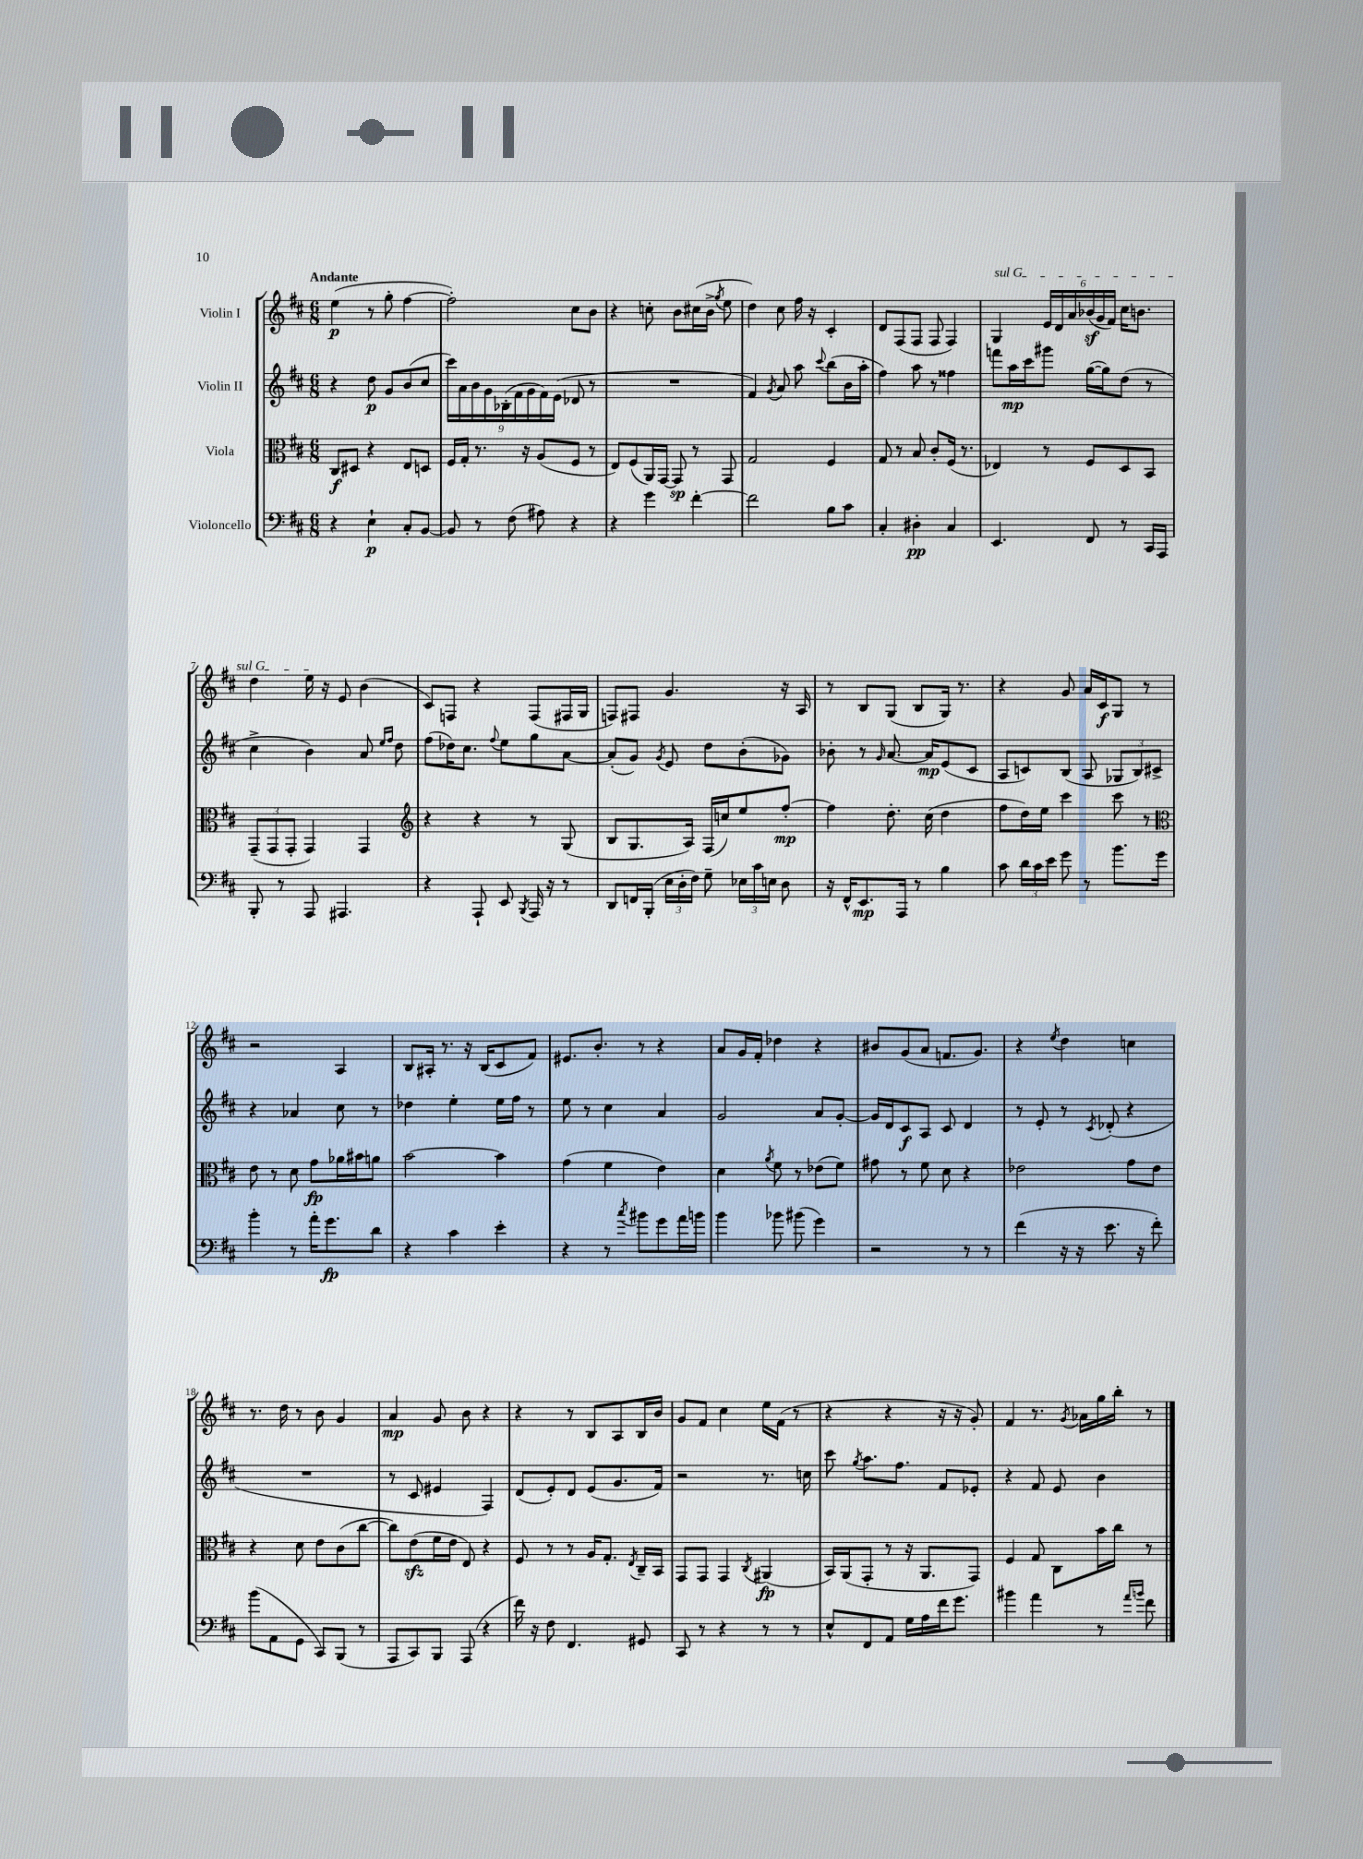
<<
\new StaffGroup <<
\new Staff = "s0" \with { instrumentName = "Violin I" } {
    \clef treble \key d \major \numericTimeSignature \time 6/8 \tempo "Andante"
    \autoBeamOff e''4\p( r8 g''8-. fis''4~ |
    fis''2-.) cis''8[ b'8] |
    r4 c''8-. b'8[ cis''16( b'16]-> \acciaccatura { g''8 } e''8 |
    d''4) cis''8 fis''16 r16 cis'4-. |
    d'8[ fis8( fis8] fis8 fis4) |
    \once \override TextSpanner.bound-details.left.text = \markup { \italic "sul G" } g4\startTextSpan \tuplet 6/4 { e'16[ d'16 a'16 bes'16\sf( g'16 fis'16]) } cis''16[ b'8.] |
    d''4 e''16\stopTextSpan r16 e'8 b'4( |
    cis'8[) f8] r4 f8[( fis16 g16] |
    f8[) fis8] g'4. r16 a16 |
    r8 b8[ g8]( b8[ g16]) r8. |
    r4 g'8 a'16[ cis'16\f g8] r8 |
    r2 a4 |
    b8[ ais16]-. r8. r16 b16[( cis'8 fis'8]) |
    eis'8.[ b'8.]-. r8 r4 |
    a'8[ g'16 fis'16]-. des''4 r4 |
    bis'8[ g'8( a'8] f'8.[ g'8.]) |
    r4 \acciaccatura { e''8 } d''4 c''4 |
    r8. d''16 r8 b'8 g'4 |
    a'4\mp g'8 b'8 r4 |
    r4 r8 b8[ a8 b16 b'16] |
    g'8[ fis'8] cis''4 e''16[ fis'16]( r8 |
    r4 r4 r16 r16 g'8-.) |
    fis'4 r8. \acciaccatura { g'8 } aes'16[ g''16 b''16]-. r8 \bar "|." |
}
\new Staff = "s1" \with { instrumentName = "Violin II" } {
    \clef treble \key d \major \numericTimeSignature \time 6/8
    \autoBeamOff r4 d''8\p g'8[ b'8( cis''8] |
    \tuplet 9/8 { cis'''16[) a'16 b'16 g'16 bes16-.( fis'16 g'16 fis'16) e'16]( } des'8 r8 |
    R2. |
    fis'4) \acciaccatura { g'8 } a'8 a''8 \appoggiatura { cis'''8 } b''8[( b'16 a''16]-. |
    fis''4) a''8 r8 fisis''4 |
    f'''8[ a''16\mp cis'''16 gis'''8] g''16[~( g''16) d''8]( r8 |
    cis''4-> b'4) a'8 \grace { e''16[ fis''16] } d''8 |
    fis''8[( des''16) cis''8.] \appoggiatura { fis''8 } e''8[ g''8 a'8]~ |
    a'8[-.( g'8]) \acciaccatura { g'8 } e'8 d''8[ b'8-.( ges'8]) |
    bes'8-. r8 \grace { g'16 } a'8.~ a'16[\mp e'8( cis'8] |
    a8[ c'8) b8]( a8 \tuplet 3/2 { ges8[ b8) cis'8]-> } |
    r4 aes'4 cis''8 r8 |
    des''4 e''4-. e''16[ fis''16] r8 |
    e''8 r8 cis''4 a'4 |
    g'2 a'8[ g'8]~-. |
    g'16[ d'16 cis'8\f a8] cis'8 d'4 |
    r8 e'8-. r8 \acciaccatura { cis'8 } des'8-.( r4 |
    R2. |
    r8 cis'8 eis'4 fis4) |
    d'8[( e'8-.) d'8] e'8[( g'8. fis'16]) |
    r2 r8. c''16 |
    cis'''8 \acciaccatura { g''8 } a''8.[ fis''8.] fis'8[ ees'8]-. |
    r4 fis'8 e'8 b'4 \bar "|." |
}
\new Staff = "s2" \with { instrumentName = "Viola" } {
    \clef alto \key d \major \numericTimeSignature \time 6/8
    \autoBeamOff cis8[\f dis8] r4 e8[ d8] |
    fis16[ g16]-. r8. r16 a8[( fis8] r8 |
    e8[) fis8( a,16) g,16]~ g,8\sp r8 g,8 |
    g2 fis4 |
    g8 r8 b8 cis'8[-. fis16]( r8. |
    ees4) r8 fis8[ d8 b,8] |
    \tuplet 3/2 { g,8[--( g,8 g,8]-. } g,4) g,4 |
    \clef treble r4 r4 r8 g8( |
    b8[ g8. a16]) fis16[( c''16) e''8 fis''8]~-.\mp |
    fis''4 d''8.-. cis''16( d''4 |
    fis''8[ d''16) e''16] cis'''4 cis'''8 r8 |
    \clef alto e'8 r8 d'8 g'8[\fp aes'16 bis'16 a'8] |
    b'2~ b'4 |
    g'4( fis'4 e'4) |
    d'4 \acciaccatura { a'8 } fis'8 r8 ees'8[( fis'8]) |
    gis'8 r8 fis'8 d'8 r4 |
    ees'2 g'8[ ees'8] |
    r4 d'8 e'8[ cis'8( cis''8]~ |
    cis''8[) e'8\sfz( fis'16 e'16] e8) r4 |
    fis8 r8 r8 a16[ g8.]-. \acciaccatura { e8 } cis16[-- b,16] |
    g,8[ g,8] g,4 \acciaccatura { cis8 } ais,4\fp( |
    b,16[) a,16( g,8]-. r8 r16 a,8.[ g,8]) |
    fis4 g8 cis8[ b'16 cis''16] r8 \bar "|." |
}
\new Staff = "s3" \with { instrumentName = "Violoncello" } {
    \clef bass \key d \major \numericTimeSignature \time 6/8
    \autoBeamOff r4 e4-!\p cis8[-. b,8]~ |
    b,8 r8 fis8( ais8) r4 |
    r4 g'4 fis'4~-. |
    fis'2 b8[ cis'8] |
    cis4-. dis4-.\pp cis4 |
    e,4. fis,8 r8 cis,16[ a,,16] |
    b,,8-. r8 a,,8 ais,,4. |
    r4 a,,8-! e,8 \acciaccatura { b,,8 } a,,16 r16 r8 |
    d,8[ f,16 b,,16]-.( \tuplet 3/2 { e16[ d16-. fis16]) } g8-- \tuplet 3/2 { ees16[ cis'16 e16] } d8 |
    r16 fis,16[-^ e,8.\mp a,,16] r8 b4 |
    cis'8 \tuplet 3/2 { d'16[ cis'16 e'16] } g'8 r8 b'8.[ g'16] |
    b'4-. r8 a'16[-. g'8.\fp d'8] |
    r4 cis'4 e'4-. |
    r4 r8 \acciaccatura { cis''8 } bis'8[ g'8 a'16 b'16] |
    b'4 bes'8 bis'8( g'4) |
    r2 r8 r8 |
    fis'4( r16 r16 e'8. r16 fis'8-.) |
    b'8[( a,8 g,8] cis,8[) b,,8]( r8 |
    a,,8[ cis,8) b,,8] a,,8( r4 |
    fis'16) r16 fis8 fis,4. gis,8 |
    cis,8 r8 r4 r8 r8 |
    e8[-^ fis,8 a,8] g16[ a16 fis'16 g'8.] |
    bis'4 a'4 r8 \grace { a'16[ b'16] } fis'8 \bar "|." |
}
>>
>>
